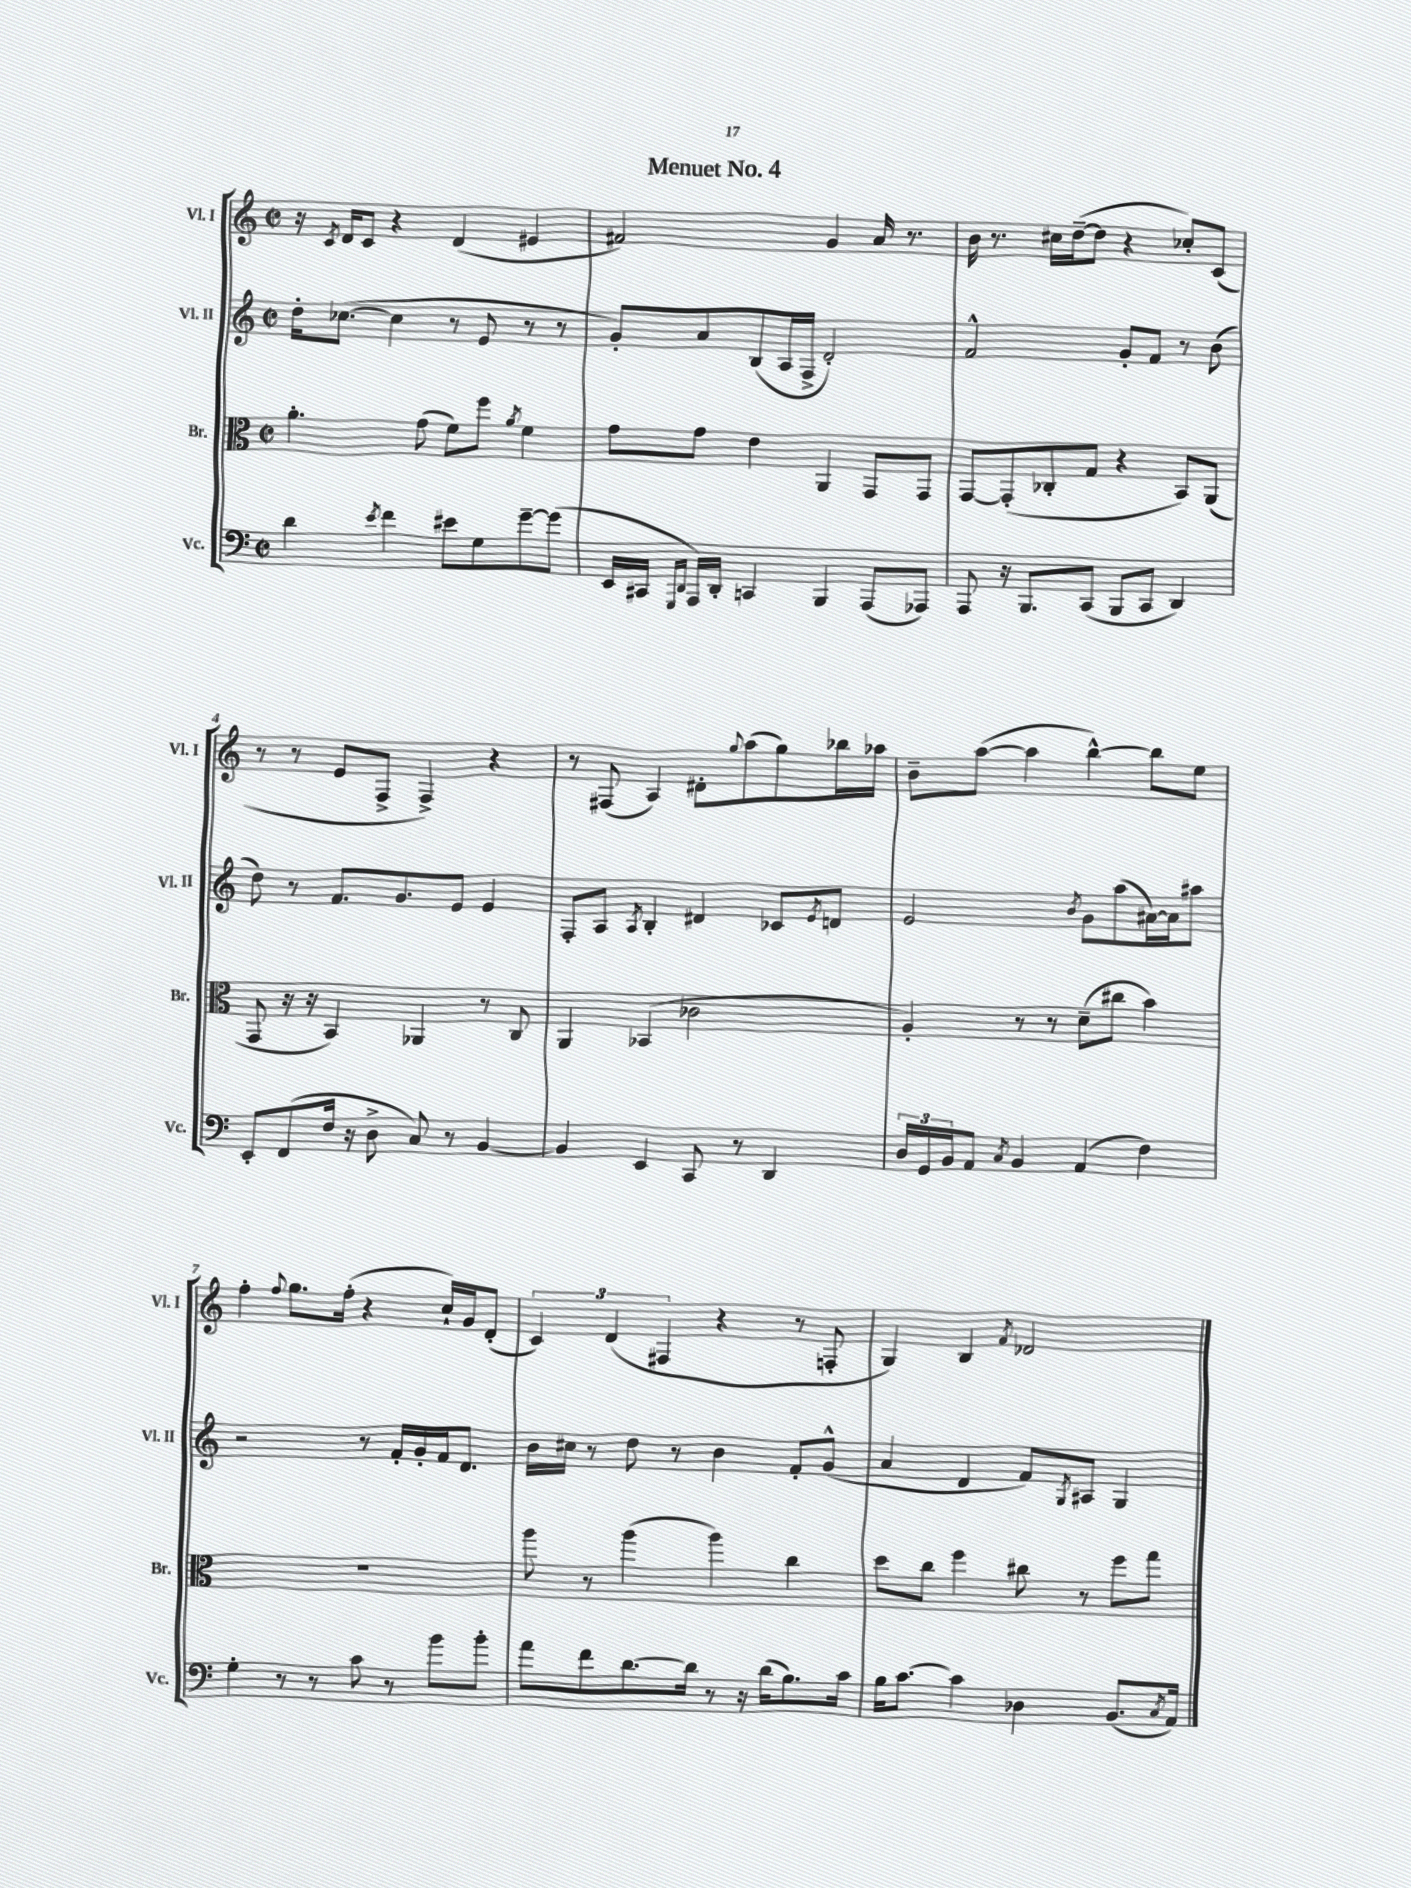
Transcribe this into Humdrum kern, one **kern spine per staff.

**kern	**kern	**kern	**kern
*part4	*part3	*part2	*part1
*staff4	*staff3	*staff2	*staff1
*I"Vc.	*I"Br.	*I"Vl. II	*I"Vl. I
*I'Vc.	*I'Br.	*I'Vl. II	*I'Vl. I
*clefF4	*clefC3	*clefG2	*clefG2
*k[]	*k[]	*k[]	*k[]
*M2/2	*M2/2	*M2/2	*M2/2
*met(c|)	*met(c|)	*met(c|)	*met(c|)
=1	=1	=1	=1
4d\	4.a'\	16dd'\KL	16r
.	.	.	8qc/
.	.	([8.cc-X\J	16d/KL
.	.	.	8c/J
8qe/	.	.	.
4f\	.	4cc-\]	4r
.	(8g\	.	.
8e#X\L	8f\L)	8r	(4d/
8G\	8ff\J	8e/	.
.	8qa/	.	.
[8g~\	4f\	8r	4e#X/
(8g\J]	.	8r	.
=2	=2	=2	=2
16EE/LL	8g\L	8g'/L)	2f#X/)
16CC#X/JJ	.	.	.
16qqGGG/LL	.	.	.
16qqDD/JJ	.	.	.
16AAA/LL)	8g\J	8a/	.
16DD'/JJ	.	.	.
4CCn/	4e\	(8B/	.
.	.	16A/L	.
.	.	16F^/JJ	.
4BBB/	4AA/	2d'/)	4g/
(8AAA/L	8GG/L	.	16a/
.	.	.	8.r
8AAA-X/J)	8GG/J	.	.
=3	=3	=3	=3
8AAA/	[8GG/L	2f^^/	16b\
.	.	.	8.r
16r	(8GG'/]	.	.
8.BBB/L	.	.	.
.	8C-X'/	.	16cc#X\LL
.	.	.	([16dd~\J
(8CC/J	8G/J	.	8dd\J]
8BBB/L	4r	8g'/L	4r
8CC/J	.	8f/J	.
4DD/)	8BB/L)	8r	8cc-X'/L)
.	(8AA/J	(8b\	(8c/J
!!LO:LB:g=z
=4	=4	=4	=4
8EE'/L	8GG/	8dd\)	8r
(8FF/	16r	8r	8r
.	16r	.	.
16F/Jk	4BB/)	8.f/L	8e/L
16r	.	.	.
8D^\	.	.	8F^/J
.	.	8.g/	.
8C/)	4AA-X/	.	4F^/)
8r	.	8e/J	.
[4BB/	8r	4e/	4r
.	8C/	.	.
=5	=5	=5	=5
4BB/]	4AA/	8F'/L	8r
.	.	8A/J	(8F#X/
.	.	8qA/	.
4EE/	(4BB-X/	4B'/	4A/)
8CC/	2c-X\	4d#X/	8d#X'\L
.	.	.	8qqgg/
8r	.	.	(8aa\
4DD/	.	8c-X/L	8gg\)
.	.	8qe/	.
.	.	8dn/J	16bb-X\L
.	.	.	16aa-X\JJ
=6	=6	=6	=6
24D/LL	4A'/)	2e/	8b~\L
24GG/	.	.	.
24BB/J	.	.	.
8AA/J	.	.	([8aa\J
8qC/	.	.	.
4BB/	8r	.	4aa\]
.	8r	.	.
.	.	8qb/	.
(4AA/	(8d~\L	8g\L	[4bb^^\)
.	8cc#X\J	(8aa\	.
4F\)	4b\)	[16a#X\L)	8bb\L]
.	.	16a#\J]	.
.	.	8aa#X\J	8ee\J
!!LO:LB:g=z
=7	=7	=7	=7
4G'\	1r	2r	4ff'\
.	.	.	8qqff/
8r	.	.	8.gg\L
8r	.	.	.
.	.	.	(16ff'\Jk
8c\	.	8r	4r
8r	.	16f'/LL	.
.	.	16g'/	.
8b\L	.	16f/J	16cc`/LL)
.	.	8.d/J	16g/J
8b'\J	.	.	(8d'/J
=8	=8	=8	=8
8a\L	8aa\	16b\LL	6c/)
.	.	16cc#X\JJ	.
8f\	8r	8r	.
.	.	.	(6d/
[8.d\	(4aa\	8dd\	.
.	.	.	6F#X/
.	.	8r	.
16d\Jk]	.	.	.
8r	4aa\)	4b\	4r
16r	.	.	.
(16d\KL	.	.	.
8.B\)	4cc\	8f'/L	8r
.	.	(8g^^/J	8Fn'/
16c\Jk	.	.	.
=9	=9	=9	=9
16B\KL	8dd\L	4a/	4G/)
[8.c\J	.	.	.
.	8cc\J	.	.
4c\]	4ff\	4d/	4B/
.	.	.	8qf/
4D-X\	8cc#X\	8f/L)	2d-X/
.	.	8qG/	.
.	8r	8A#X/J	.
(8.BB/L	8ff\L	4G/	.
.	8gg\J	.	.
8qC/	.	.	.
16AA/Jk)	.	.	.
==	==	==	==
*-	*-	*-	*-
